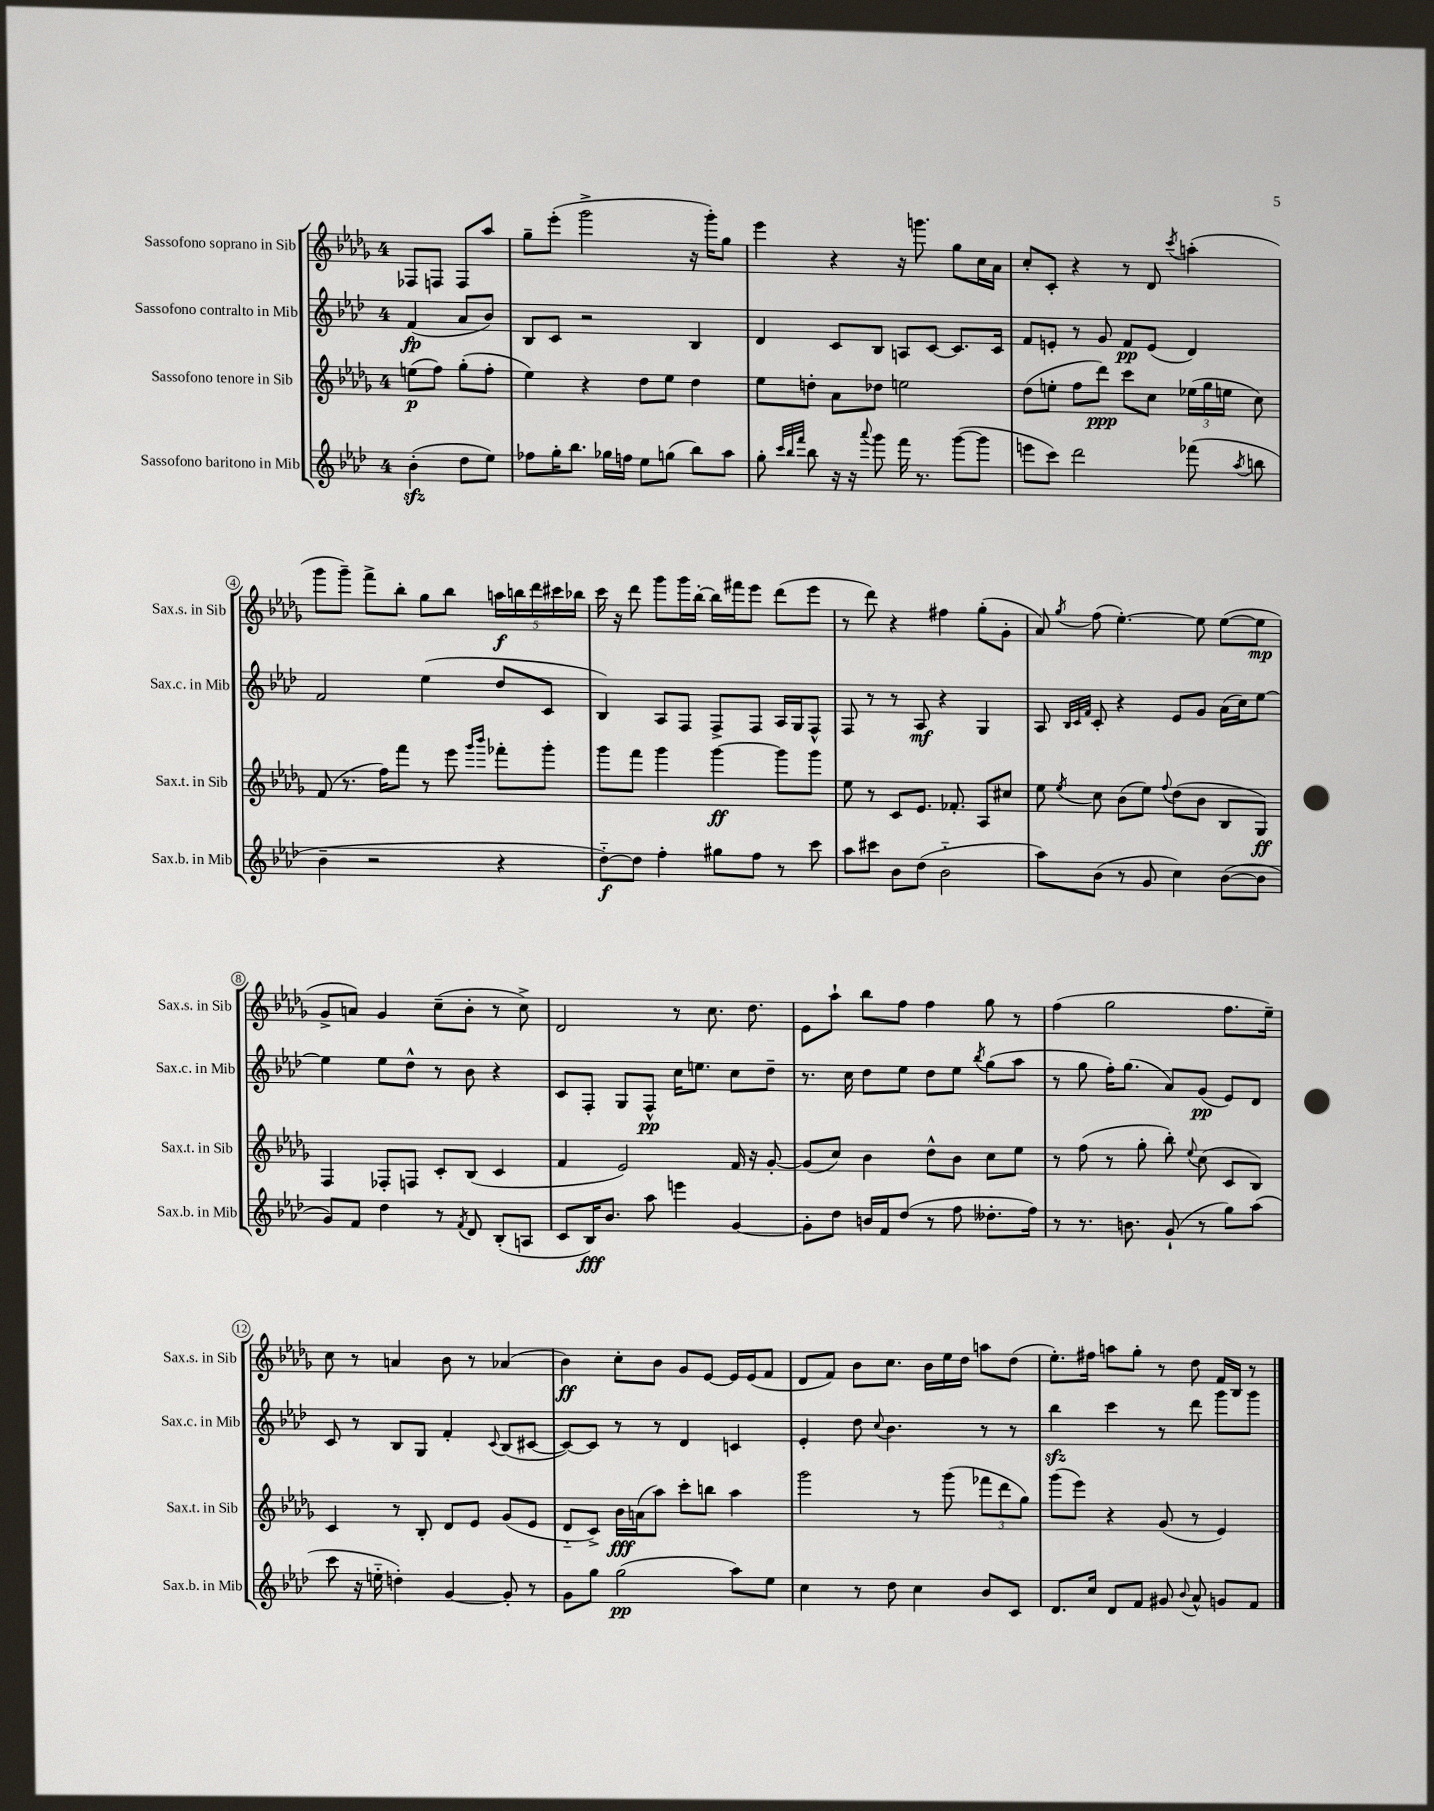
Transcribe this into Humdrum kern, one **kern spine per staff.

**kern	**kern	**kern	**kern
*staff4	*staff3	*staff2	*staff1
*clefG2	*clefG2	*clefG2	*clefG2
*k[b-e-a-d-]	*k[b-e-a-d-g-]	*k[b-e-a-d-]	*k[b-e-a-d-g-]
*M4/4	*M4/4	*M4/4	*M4/4
(4b-'	(8ee	(4f	8F-
.	8ff)	.	8F
8dd-	(8gg-'	8a-	8F
8ee-)	8ff'	8b-)	8aa-
=	=	=	=
8ff-	4ee-)	8B-	8gg-~
16gg'	.	8c	(8eee-'
8.bb-	.	.	.
.	4r	2r	2ggg-^
16gg-	.	.	.
16ff	.	.	.
8ee-	8dd-	.	.
(8gg	8ee-	.	.
8bb-)	4dd-	4B-	16r
.	.	.	16ggg-')
8aa-	.	.	8gg-
=	=	=	=
8gg'	8ee-	4d-	4eee-
32qqccc	.	.	.
32qqbb-	.	.	.
32qqfff	.	.	.
8bb-	8dd'	.	.
16r	8a-	8c	4r
16r	.	.	.
8qqaaa-	.	.	.
8ggg	8dd-	8B-	.
16fff	2ee	8A	16r
8.r	.	.	8.ggg
.	.	[8c	.
([8ggg	.	8.c]	8gg-
8ggg]	.	.	16cc
.	.	16c	16a-
=	=	=	=
8eee	(8dd-	8f	8cc'
8ccc)	8ee'	8e'	8c'
2ddd-	8ff	8r	4r
.	8ddd-)	8g	.
.	8ccc	8f	8r
.	8cc	(8e	8d-
.	.	.	8qccc
(8fff-	(24ee-	4d-)	(4aa'
.	24gg-	.	.
.	24ee	.	.
8qaa-	.	.	.
8bb	8cc)	.	.
=	=	=	=
4b-~	(8f	2f	8ggg-
.	8.r	.	8ggg-~)
2r	.	.	8fff^
.	16ff)	.	.
.	8fff	.	8bb-'
.	8r	(4ee-	8gg-
.	8eee-	.	8bb-
.	16qqggg-	.	.
.	16qqbbb-	.	.
4r	8fff-'	8dd-	20aa
.	.	.	20bb
.	.	.	20ddd-
.	8ggg-'	8c	.
.	.	.	20ccc#
.	.	.	20bb-
=	=	=	=
[8dd-'~)	8ggg-	4B-)	16ccc
.	.	.	16r
8dd-]	8fff	.	8ddd-
4ff'	4ggg-	8A-	8ggg-
.	.	8F	16ggg-
.	.	.	[16bb-'
8gg#	[4ggg-	8F^	16bb-]
.	.	.	16fff#
8ff	.	8F	8eee-
8r	8ggg-]	16A-	(8ddd-
.	.	16G	.
8ccc	8ggg-	8F^^	8eee-
=	=	=	=
8aa-	8ee-	8F	8r
8ccc#	8r	8r	8ddd-)
8b-	8c	8r	4r
(8dd-	8.e-	8A-	.
2b-'~	.	4r	4ff#
.	8.f-'	.	.
.	8A-	4G	(8gg-'
.	8cc#	.	8g-'
=	=	=	=
8aa-)	8ee-	8A-	8a-)
.	.	32qqB-	.
.	.	32qqc	.
.	8qee-	32qqf	8qgg-
(8b-	8cc	8c'	(8ff
8r	(8b-	4r	[4.ee-')
8g	8ee-)	.	.
.	8qqff	.	.
4cc)	(8dd-	8e-	.
.	8b-	8g	8ee-]
([8b-	8B-	(16a-	([8ee-
.	.	16cc)	.
8b-]	8G-)	[8ee-	8ee-]
=	=	=	=
8g)	4F	4ee-]	8g-^
8f	.	.	8a)
4dd-	8F-'	8ee-	4g-
.	8F	8dd-^^	.
8r	8c'	8r	(8cc~
8qf	.	.	.
8d-	(8B-	8b-	8b-'
(8B-'	4c	4r	8r
8A	.	.	8cc^)
=	=	=	=
8c	4f	8c	2d-
16B-)	.	8F'	.
8.b-	.	.	.
.	2e-)	8G	.
8aa-	.	8F^^	.
4eee	.	16cc	8r
.	.	8.ee	.
.	.	.	8.cc
[4g	16f	8cc	.
.	16r	.	8.dd-
.	[8g-'	8dd-~	.
=	=	=	=
8g']	(8g-]	8.r	8e-
8dd-	8cc)	.	8aa-`
.	.	16cc	.
16b	4b-	8dd-	8bb-
16f	.	.	.
(8dd-	.	8ee-	8ff
8r	8dd-^^	8dd-	4ff
8ff	8b-	8ee-	.
.	.	8qbb-	.
8.dd--'	8cc	(8gg	8gg-
.	8ee-	8aa-	8r
16ff)	.	.	.
=	=	=	=
8r	8r	8r	(4ff
8.r	(8ff	8gg	.
.	8r	16ff')	2gg-
8.b	.	(8.gg	.
.	8gg-'	.	.
(8g`	8bb-')	8a-)	.
.	8qqee-	.	.
8r	(8cc	(8g	.
8gg)	8c	8e-)	8.ff
(8aa-	8B-)	8d-	.
.	.	.	16ee-~)
=	=	=	=
8ccc	4c	8c	8cc
16r	.	8r	8r
16ee'~	.	.	.
4dd')	8r	8B-	4a
.	8B-'	8G	.
[4g	8d-	4f'	8b-
.	8e-	.	8r
.	.	8qqc	.
8g']	(8g-	(8B-	(4a-
8r	8e-	[8c#	.
=	=	=	=
8g	8d-'~	8c#_)	4b-)
8gg	8c^)	8c#]	.
(2gg	16b-	8r	8cc'
.	(16a	.	.
.	8aa-)	8r	8b-
.	8ccc'	4d-	8g-
.	8bb	.	[8e-
8aa-)	4aa-	4c	16e-]
.	.	.	(16e-
8ee-	.	.	8f
=	=	=	=
4cc	2ggg-	4e-'	8d-
.	.	.	8f)
8r	.	8dd-	8b-
.	.	8qqcc	.
8dd-	.	4.b-	8.cc
4cc	8r	.	.
.	.	.	16b-
.	(8ggg-	.	16ee-
.	.	.	16dd-
8b-	12fff-	8r	8aa
.	12ddd-	.	.
8c	.	8r	(8dd-
.	12gg-)	.	.
=	=	=	=
8.d-	(8ggg-	4bb-	8.ee-')
.	8eee-)	.	.
16cc	.	.	16ff#
8d-	4r	4ccc	8aa
8f	.	.	8gg-'
8g#	(8g-	8r	8r
8qqb-	.	.	.
8a-^^	8r	8ddd-	8dd-
8g	4e-)	8ggg	16f
.	.	.	16B-
8f	.	8ggg	8r
==	==	==	==
*-	*-	*-	*-
